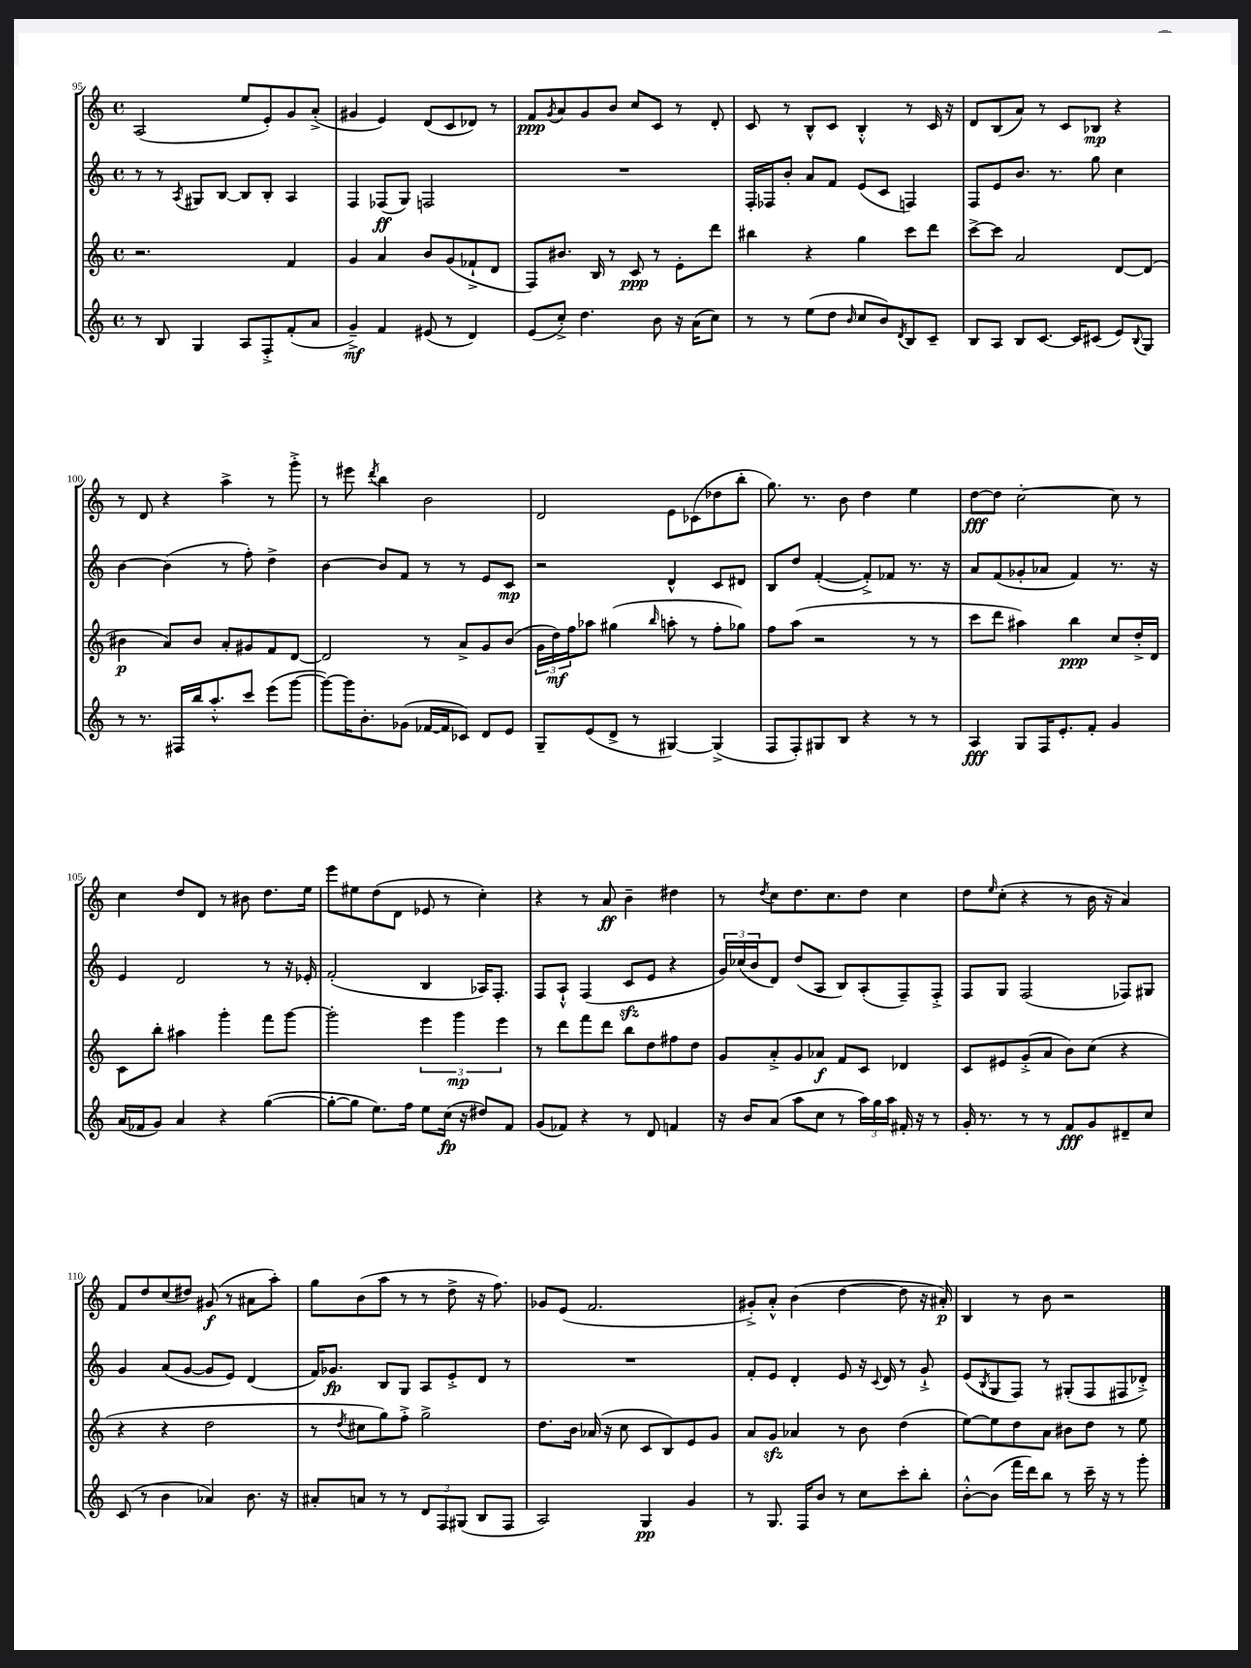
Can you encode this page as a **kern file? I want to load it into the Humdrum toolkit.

**kern	**kern	**kern	**kern
*staff4	*staff3	*staff2	*staff1
*clefG2	*clefG2	*clefG2	*clefG2
*k[]	*k[]	*k[]	*k[]
*M4/4	*M4/4	*M4/4	*M4/4
*met(c)	*met(c)	*met(c)	*met(c)
8r	2.r	8r	(2A
8B	.	8r	.
.	.	8qA	.
4G	.	8G#	.
.	.	[8B	.
8A	.	8B]	8ee
8F'^	.	8B'	8e')
(8f'	4f	4A	8g
8a	.	.	(8a'^
=	=	=	=
4g~^)	4g	4F	4g#
4f	4a	(8F-	4e)
.	.	8G)	.
(8e#	8b	2F	(8d
8r	(8g	.	8c
4d)	8f-`^	.	8d-)
.	8d	.	8r
=	=	=	=
(8e	8F)	1r	8f
.	.	.	8qg
8cc'^)	8.b#	.	8a
4.dd	.	.	8g
.	16B	.	.
.	8r	.	8b
.	8c	.	8cc
8b	8r	.	8c
16r	8e'	.	8r
(16a	.	.	.
8cc)	8ddd	.	8d'
=	=	=	=
8r	4bb#	16F'	8c
.	.	16F-	.
8r	.	8b'	8r
(8ee	4r	8a	8B^^
8dd	.	8f	8c
16qqb	.	.	.
8cc	4gg	(8e	4B'^^
8b)	.	8c	.
8qd	.	.	.
8B	8ccc	4F)	8r
8c~	8ddd	.	16c
.	.	.	16r
=	=	=	=
8B	[8ccc^	8F	8d
8A	8ccc]	8e	(8B
8B	2a	8.b	8a)
[8.c	.	.	8r
.	.	8.r	.
.	.	.	8c
16c]	.	.	.
(8c#	.	8gg	8B-
8e)	[8d	4cc	4r
8qqB	.	.	.
8G	(8d]	.	.
=	=	=	=
8r	4b#	[4b	8r
8.r	.	.	8d
.	8a)	(4b]	4r
16F#	.	.	.
16bb	8b#	.	.
8.aa'^^	.	.	.
.	8a'	8r	4aa^
8ccc	8g#	8ff')	.
(8eee	8f	4dd^	8r
[8ggg	[8d	.	8ggg'^
=	=	=	=
8ggg_)	2d]	[4b	8r
16ggg]	.	.	8eee#
8.b'	.	.	.
.	.	.	8qddd
.	.	8b]	4bb
(8g-	.	8f	.
[16f-	8r	8r	2b
16f-]	.	.	.
8c-)	8a^	8r	.
8d	8g	8e	.
8e	(8b	8c	.
=	=	=	=
8G~	24g	2r	2d
.	24dd)	.	.
.	24ff	.	.
(8e	8aa-	.	.
8d^	(4gg#	.	.
8r	.	.	.
.	16qqbb	.	.
[4G#)	8aa'	4d^^	8e
.	8r	.	(8c-
(4G#^]	8ff'	8c	8dd-
.	8gg-)	8d#	8bb'
=	=	=	=
8F	8ff	8B	8.gg)
8F')	(8aa	8dd	.
.	.	.	8.r
8G#	2r	([4f'	.
8B	.	.	8b
4r	.	8f'^])	4dd
.	.	8f-	.
8r	8r	8.r	4ee
8r	8r	.	.
.	.	16r	.
=	=	=	=
4A	8ccc	8a	[8dd
.	8ddd	(8f	8dd]
8G	4aa#)	8g-'	[2cc'
16F	.	8a-	.
8.e'	.	.	.
.	4bb	4f)	.
8f'	.	.	.
4g	8cc	8.r	8cc]
.	16dd'^	.	8r
.	16d	16r	.
=	=	=	=
(16a	8c	4e	4cc
16f-	.	.	.
8g)	8bb'	.	.
4a	4aa#	2d	8dd
.	.	.	8d
4r	4ggg'	.	8r
.	.	.	8b#
([4gg	8fff	8r	8.dd
.	[8ggg	16r	.
.	.	16e-'	16ee
=	=	=	=
8gg'_	2ggg']	(2f'	8eee
8gg]	.	.	8ee#
8.ee)	.	.	(8dd
.	.	.	8d
16ff	.	.	.
8ee	6eee	4B	8e-
(16cc	.	.	8r
.	6ggg	.	.
16r	.	.	.
8dd#)	.	16A-)	4cc')
.	.	8.F'	.
.	6eee	.	.
8f	.	.	.
=	=	=	=
(8g	8r	8F	4r
8f-)	8ddd	8A`^^	.
4r	8fff	(4F	8r
.	8ddd	.	8a
8r	8bb	8c	4b~
8d	8dd	8e	.
4f	8ff#	4r	4dd#
.	8dd	.	.
=	=	=	=
16r	8g	24g)	8r
.	.	(24cc-	.
16b	.	.	.
.	.	24b	.
.	.	.	8qdd
(8a	8a'^	8d)	8cc
8aa	8g	(8dd	8.dd
8cc	8a-	8A	.
.	.	.	8.cc
8r	8f	8B)	.
24aa)	8c	(8A'	8dd
24gg	.	.	.
24aa	.	.	.
16f#'	4d-	8F~)	4cc
16r	.	.	.
8r	.	8F'^	.
=	=	=	=
16g'	8c	8F	8dd
8.r	.	.	.
.	.	.	16qqee
.	8e#	8G	(8cc'
8r	(8g'^	(2F	4r
8r	8a	.	.
8f	8b)	.	8r
8g	(8cc	.	16b
.	.	.	16r
8d#~	4r	8F-)	4a)
8cc	.	8G#	.
=	=	=	=
(8c	4r	4g	8f
8r	.	.	8dd
4b	4r	(8a	(8cc
.	.	[8g	8dd#)
4a-)	2dd	8g]	(8g#
.	.	8e)	8r
8.b	.	(4d	8a#
.	.	.	8aa')
16r	.	.	.
=	=	=	=
8a#'	8r	16f)	8gg
.	.	8.g-	.
.	8qdd	.	.
8a	8cc#	.	(8b
8r	8gg)	8B	8aa
8r	8ff'^	8G	8r
12d	2gg^	8A	8r
12F	.	.	.
.	.	8e'^	8dd^
(12G#	.	.	.
8B	.	8d	16r
.	.	.	8.ff)
8F	.	8r	.
=	=	=	=
2A)	8.dd	1r	8g-
.	.	.	(8e
.	16b	.	.
.	(16a-	.	2.f
.	16r	.	.
.	8cc	.	.
4G	8c	.	.
.	8B)	.	.
4g	8e	.	.
.	8g	.	.
=	=	=	=
8r	8a	8f'	8g#'^)
8.G	8g	8e	8a'^^
.	4a-	4d'	(4b
16F	.	.	.
8b	.	.	.
8r	8r	8e	[4dd
8cc	8b	16r	.
.	.	8qqc	.
.	.	16d	.
8ccc'	(4dd	8r	8dd]
8bb'	.	8g`^	16r
.	.	.	16a#')
=	=	=	=
[8b'^^	[8ee)	(8e	4B
.	.	8qB	.
(8b]	8ee]	8G	.
16fff	8dd	8F)	8r
16ddd)	.	.	.
8bb	8a	8r	8b
8r	8b#	(8G#'	2r
16ccc~	8dd	8F	.
16r	.	.	.
8r	8r	8F#	.
8ggg'	8ee	8d-'^)	.
==	==	==	==
*-	*-	*-	*-
